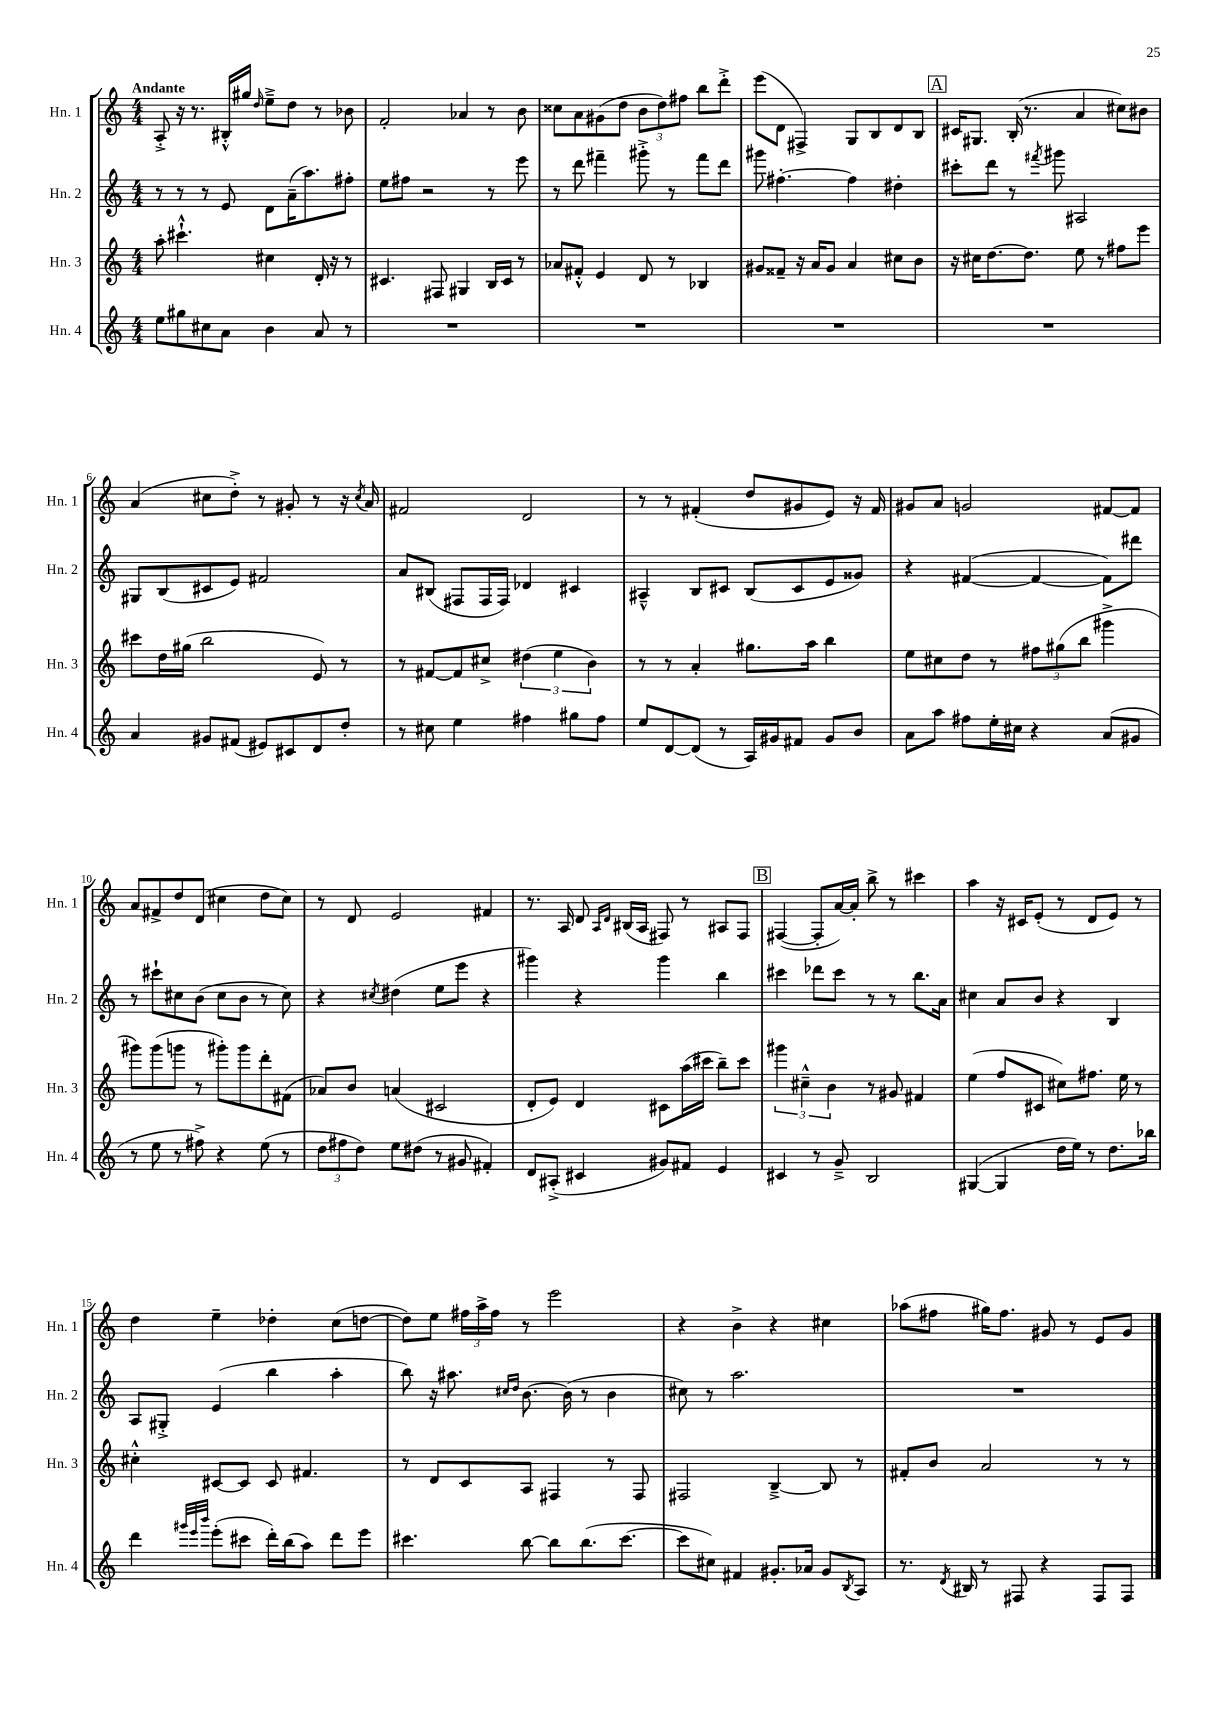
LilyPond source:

<<
\new StaffGroup <<
\new Staff = "s0" \with { instrumentName = "Hn. 1" shortInstrumentName = "Hn. 1" } {
    \clef treble \key c \major \numericTimeSignature \time 4/4 \tempo "Andante"
    a8-.-> r16 r8. bis16-.-^ gis''16 \grace { d''16 } e''8---> d''8 r8 bes'8 |
    f'2-. aes'4 r8 b'8 |
    cisis''8 a'8 gis'8( d''8 \tuplet 3/2 { b'8 d''8) fis''8 } b''8 d'''8-.-> |
    e'''8( d'8 fis4->) g8 b8 d'8 b8 |
    \mark \markup { \box "A" } cis'16 gis8. b16-.( r8. a'4 cis''8) bis'8 |
    a'4( cis''8 d''8-.->) r8 gis'8-. r8 r16 \acciaccatura { cis''8 } a'16 |
    fis'2 d'2 |
    r8 r8 fis'4-.( d''8 gis'8 e'8) r16 fis'16 |
    gis'8 a'8 g'2 fis'8~ fis'8 |
    a'8 fis'8-> d''8 d'8( cis''4 d''8 cis''8) |
    r8 d'8 e'2 fis'4 |
    r8. a16 d'8 \grace { a16 d'16 } bis16( a16 fis8) r8 ais8 fis8 |
    \mark \markup { \box "B" } fis4~( fis8-. a'16~) a'16-. b''8-> r8 cis'''4 |
    a''4 r16 cis'16 e'8-.( r8 d'8 e'8) r8 |
    d''4 e''4-- des''4-. c''8( d''8~ |
    d''8) e''8 \tuplet 3/2 { fis''16 a''16-> fis''16 } r8 e'''2 |
    r4 b'4-> r4 cis''4 |
    aes''8( fis''8 gis''16) fis''8. gis'8 r8 e'8 gis'8 \bar "|." |
}
\new Staff = "s1" \with { instrumentName = "Hn. 2" shortInstrumentName = "Hn. 2" } {
    \clef treble \key c \major \numericTimeSignature \time 4/4
    r8 r8 r8 e'8 d'8 a'16--( a''8.) fis''8-. |
    e''8 fis''8 r2 r8 e'''8 |
    r8 d'''8 fis'''4-- gis'''8-.-> r8 fis'''8 d'''8 |
    gis'''8 fis''4.~-. fis''4 dis''4-. |
    \mark \markup { \box "A" } cis'''8-. d'''8 r8 \acciaccatura { fis'''8 } gis'''8 ais2 |
    gis8 b8( cis'8 e'8) fis'2 |
    a'8 bis8( fis8 fis16 fis16) des'4 cis'4 |
    ais4---^ b8 cis'8 b8( cis'8 e'8 gisis'8) |
    r4 fis'4~( fis'4~ fis'8) dis'''8 |
    r8 cis'''8-! cis''8 b'8( cis''8 b'8 r8 cis''8) |
    r4 \acciaccatura { cis''8 } dis''4( e''8 e'''8 r4 |
    gis'''4) r4 gis'''4 b''4 |
    \mark \markup { \box "B" } cis'''4 des'''8 cis'''8 r8 r8 b''8. a'16 |
    cis''4 a'8 b'8 r4 b4 |
    a8 gis8-.-> e'4( b''4 a''4-. |
    b''8) r16 ais''8. \grace { cis''16 d''16 } b'8.~ b'16( r8 b'4 |
    cis''8) r8 a''2. |
    R1 \bar "|." |
}
\new Staff = "s2" \with { instrumentName = "Hn. 3" shortInstrumentName = "Hn. 3" } {
    \clef treble \key c \major \numericTimeSignature \time 4/4
    a''8-. cis'''4.-!-^ cis''4 d'16-. r16 r8 |
    cis'4. fis8 gis4 b16 cis'16 r8 |
    aes'8 fis'8-.-^ e'4 d'8 r8 bes4 |
    gis'8 fisis'8-- r16 a'16 gis'8 a'4 cis''8 b'8 |
    \mark \markup { \box "A" } r16 cis''16 d''8.~ d''8. e''8 r8 fis''8 e'''8 |
    cis'''8 d''16 gis''16( b''2 e'8) r8 |
    r8 fis'8~ fis'8 cis''8-> \tuplet 3/2 { dis''4( e''4 b'4) } |
    r8 r8 a'4-. gis''8. a''16 b''4 |
    e''8 cis''8 d''8 r8 \tuplet 3/2 { fis''8 gis''8( b''8 } gis'''4-> |
    gis'''8) gis'''8( g'''8 r8 gis'''8-.) gis'''8 d'''8-. fis'8( |
    aes'8) b'8 a'4( cis'2 |
    d'8-. e'8) d'4 cis'8 a''16( cis'''16 b''8--) cis'''8 |
    \mark \markup { \box "B" } \tuplet 3/2 { gis'''4 cis''4---^ b'4 } r8 gis'8 fis'4 |
    e''4( f''8 cis'8 cis''8) fis''8. e''16 r8 |
    cis''4-.-^ cis'8~ cis'8 cis'8 fis'4. |
    r8 d'8 c'8 a8 fis4 r8 fis8 |
    fis2 b4~---> b8 r8 |
    fis'8-. b'8 a'2 r8 r8 \bar "|." |
}
\new Staff = "s3" \with { instrumentName = "Hn. 4" shortInstrumentName = "Hn. 4" } {
    \clef treble \key c \major \numericTimeSignature \time 4/4
    e''8 gis''8 cis''8 a'8 b'4 a'8 r8 |
    R1 |
    R1 |
    R1 |
    \mark \markup { \box "A" } R1 |
    a'4 gis'8 fis'8( eis'8) cis'8 d'8 d''8-. |
    r8 cis''8 e''4 fis''4 gis''8 fis''8 |
    e''8 d'8~ d'8( r8 a16) gis'16 fis'8 gis'8 b'8 |
    a'8 a''8 fis''8 e''16-. cis''16 r4 a'8( gis'8 |
    r8 e''8 r8 fis''8->) r4 e''8( r8 |
    \tuplet 3/2 { d''8 fis''8 d''8) } e''8 dis''8( r8 gis'8 fis'4-.) |
    d'8 ais8-.->( cis'4 gis'8) fis'8 e'4 |
    \mark \markup { \box "B" } cis'4 r8 g'8---> b2 |
    gis4~( gis4 d''16 e''16) r8 d''8. bes''16 |
    d'''4 \grace { gis'''32 e'''32 b'''32 } e'''8-.( cis'''8 d'''16-.) b''16( a''8) d'''8 e'''8 |
    cis'''4. b''8~ b''8 b''8.( cis'''8.~ |
    cis'''8 cis''8) fis'4 gis'8.-. aes'16 gis'8 \acciaccatura { b8 } a8 |
    r8. \acciaccatura { d'8 } bis16 r8 fis8 r4 fis8 fis8 \bar "|." |
}
>>
>>
